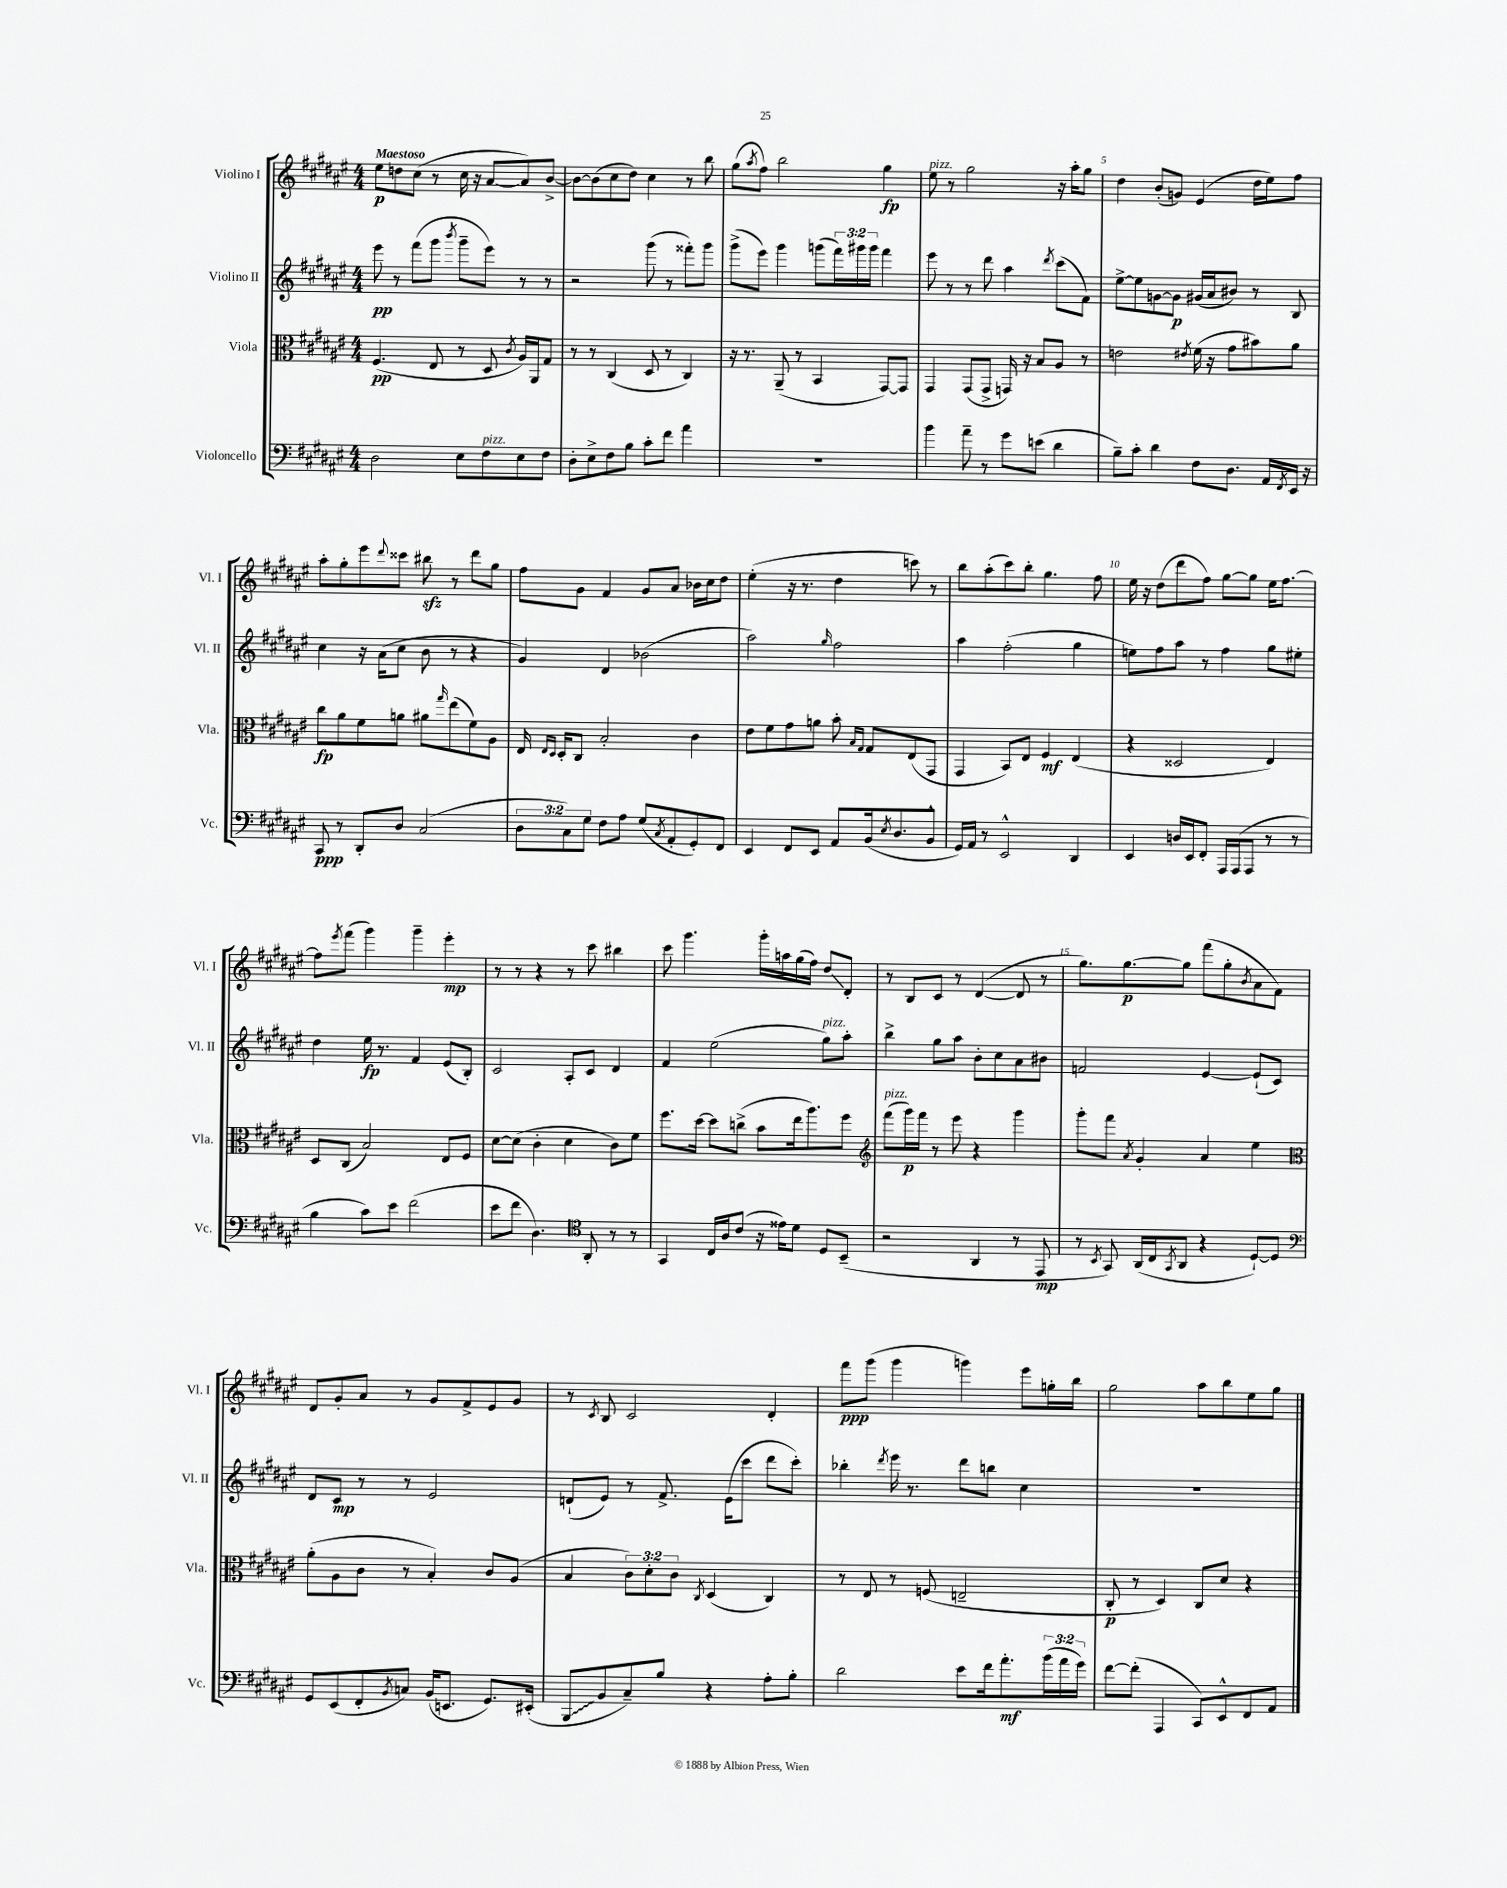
<<
\new StaffGroup <<
\new Staff = "s0" \with { instrumentName = "Violino I" shortInstrumentName = "Vl. I" } {
    \clef treble \key fis \major \numericTimeSignature \time 4/4 \tempo "Maestoso"
    eis''8\p d''8 cis''8( r8 cis''16 r16 ais'8~ ais'8) b'8~-> |
    b'8~ b'8( cis''8 dis''8) cis''4 r8 b''8 |
    gis''8( \acciaccatura { ais''8 } fis''8) b''2 gis''4\fp |
    eis''8^\markup { \italic "pizz." } r8 gis''2 r16 ais''16-. gis''8 |
    dis''4 b'8-.( g'8) eis'4( dis''16 eis''16) fis''8 |
    ais''8-. gis''8-. eis'''8 \appoggiatura { dis'''8 } cisis'''8 bis''8\sfz r8 dis'''8 gis''8 |
    fis''8 gis'8 fis'4 gis'8 ais'8 bes'16 cis''16 dis''8 |
    eis''4-.( r16 r8. dis''4 c'''8) r8 |
    b''8 ais''8-.( cis'''8) b''8-. gis''4. fis''8 |
    eis''16 r16 dis''8( dis'''8 fis''8) gis''8~ gis''8 eis''16 fis''8.~ |
    fis''8 \acciaccatura { eis'''8 } fis'''8( gis'''4) gis'''4-- eis'''4-.\mp |
    r8 r8 r4 r8 cis'''8 bis''4 |
    cis'''8 gis'''4. gis'''16-. a''16 gis''16( fis''16) dis''8\glissando dis'8-. |
    r8 b8 cis'8 r8 dis'4~( dis'8 r8 |
    gis''8.) gis''8.~\p gis''8 fis'''8( gis''8-. \acciaccatura { b'8 } ais'8 fis'8) |
    dis'8 gis'8-. ais'8 r8 gis'8 fis'8-> eis'8 gis'8 |
    r8 \acciaccatura { cis'8 } b8 cis'2 dis'4-. |
    fis'''8\ppp gis'''8( gis'''4 g'''4) eis'''8 g''16-. b''16 |
    gis''2 ais''8 b''8 eis''8 gis''8 \bar "|." |
}
\new Staff = "s1" \with { instrumentName = "Violino II" shortInstrumentName = "Vl. II" } {
    \clef treble \key fis \major \numericTimeSignature \time 4/4 \override Staff.TupletNumber.text = #tuplet-number::calc-fraction-text
    eis'''8\pp r8 fis'''8( gis'''8 \acciaccatura { b'''8 } gis'''8-- eis'''8) r8 r8 |
    r2 gis'''8( r8 fisis'''8-.) gis'''8 |
    gis'''8->( eis'''8) gis'''4 g'''8( \tuplet 3/2 { fis'''16) gis'''16 gis'''16 } fis'''4 |
    eis'''8 r8 r8 dis'''8 ais''4 \acciaccatura { dis'''8 } cis'''8( fis'8) |
    eis''8~-> \once \override Glissando.style = #'zigzag eis''8\glissando g'8~ g'8\p gis'16( ais'16 bis'8) r8 b8 |
    cis''4 r16 ais'16( cis''8 b'8 r8 r4 |
    gis'4) dis'4 bes'2( |
    ais''2) \grace { gis''16 } fis''2 |
    ais''4 fis''2-.( gis''4 |
    e''8) fis''8 ais''8 r8 fis''4 gis''8 eis''8-. |
    dis''4 eis''16\fp r8. fis'4 eis'8( b8-.) |
    cis'2 ais8-. cis'8 dis'4 |
    fis'4 eis''2( gis''8^\markup { \italic "pizz." }) ais''8-. |
    b''4-> gis''8 ais''8 b'8-. cis''8 ais'8 bis'8 |
    f'2 eis'4~ eis'8-!( cis'8) |
    dis'8 cis'8\mp r8 r8 eis'2 |
    d'8-!( eis'8) r8 fis'8.-> eis'16( cis'''8 dis'''8 cis'''8-.) |
    bes''4-. \acciaccatura { dis'''8 } eis'''16 r8. dis'''8 b''8 cis''4 |
    R1 \bar "|." |
}
\new Staff = "s2" \with { instrumentName = "Viola" shortInstrumentName = "Vla." } {
    \clef alto \key fis \major \numericTimeSignature \time 4/4 \override Staff.TupletNumber.text = #tuplet-number::calc-fraction-text
    fis4.\pp( eis8 r8 dis8 \acciaccatura { cis'8 } ais16) ais,16 gis8 |
    r8 r8 cis4( dis8 r8 cis4) |
    r16 r8. ais,8--( r8 b,4 gis,8~) gis,8 |
    gis,4 gis,8( gis,8-> g,16) r16 b8 ais8 r8 |
    e'2 \acciaccatura { eis'8 } fis'16( r16 gis'8 bis'8) ais'8 |
    cis''8\fp ais'8 fis'8 a'8 ais'8 \grace { gis''16 } eis''8( fis'8) ais8 |
    eis16 \grace { eis16 dis16 } dis16-. cis8 b2-. cis'4 |
    eis'8 fis'8 gis'8 a'8 b'8-. \grace { b16 gis16 } gis8 eis8( gis,8 |
    gis,4 b,8) eis8 fis4\mf eis4( |
    r4 disis2 eis4) |
    dis8 cis8( b2) eis8 fis8 |
    dis'8~ dis'8( cis'4-. dis'4 cis'8) fis'8 |
    fis''8. dis''16~ dis''8 c''8->( b'8 eis''16 ais''8.) fis''8 |
    \clef treble fis'''8^\markup { \italic "pizz." }( gis'''16\p) fis'''16 r8 eis'''8 r4 gis'''4 |
    gis'''8-. fis'''8 \acciaccatura { ais'8 } gis'4-. ais'4 eis''4 |
    \clef alto ais'8-.( ais8 cis'8 r8 b4-.) cis'8 ais8( |
    b4 \tuplet 3/2 { cis'8) dis'8-. cis'8 } \acciaccatura { cis8 } dis4( cis4) |
    r8 eis8 r8 f8( e2-- |
    cis8-.\p r8 dis4) cis8 dis'8 r4 \bar "|." |
}
\new Staff = "s3" \with { instrumentName = "Violoncello" shortInstrumentName = "Vc." } {
    \clef bass \key fis \major \numericTimeSignature \time 4/4 \override Staff.TupletNumber.text = #tuplet-number::calc-fraction-text
    dis2 eis8 fis8^\markup { \italic "pizz." } eis8 fis8 |
    dis8-. eis8-> fis8 b8 cis'8-. fis'8 ais'4 |
    R1 |
    b'4 ais'8-- r8 gis'8 e'8( dis'4 |
    b8--) cis'8-. dis'4 fis8 dis8. ais,16 \acciaccatura { fis,8 } eis,16 r16 |
    cis,8\ppp r8 dis,8-. dis8 cis2( |
    \tuplet 3/2 { dis8 cis8) gis8 } fis8 ais8 gis8( \acciaccatura { cis8 } ais,8-. gis,8-.) fis,8 |
    eis,4 fis,8 eis,8 ais,8 b,16( \acciaccatura { eis8 } dis8. b,8-^ |
    gis,16) ais,16 r8 eis,2-^ dis,4 |
    eis,4 d16 eis,16 fis,8-. ais,,16 ais,,16( ais,,8 r8 r8 |
    b4 cis'8) eis'8 fis'2( |
    eis'8 fis'8 dis4.) \clef tenor ais,8-. r8 r8 |
    gis,4 cis16 ais16 cis'8( r16 eisis'16) dis'8 dis8 b,8--( |
    r2 ais,4 r8 eis,8\mp |
    r8 \acciaccatura { b,8 } gis,8) ais,16( cis16 \acciaccatura { gis,8 } ais,8 r4 dis8~-!) dis8 |
    \clef bass gis,8 eis,8( fis,8-. \acciaccatura { b,8 } c8) b,16( e,8. gis,8.) eis,16-.( |
    \once \override Glissando.style = #'zigzag b,,8\glissando b,8 cis8--) b8 r4 ais8-. b8-. |
    dis'2 eis'8 fis'16 ais'8.-.\mf \tuplet 3/2 { b'16( ais'16 gis'16) } |
    fis'8~ fis'8-.( ais,,4 cis,8) eis,8-^ fis,8 ais,8 \bar "|." |
}
>>
>>
\layout { \context { \Score \override BarNumber.break-visibility = ##(#f #t #t) barNumberVisibility = #(every-nth-bar-number-visible 5) } }
